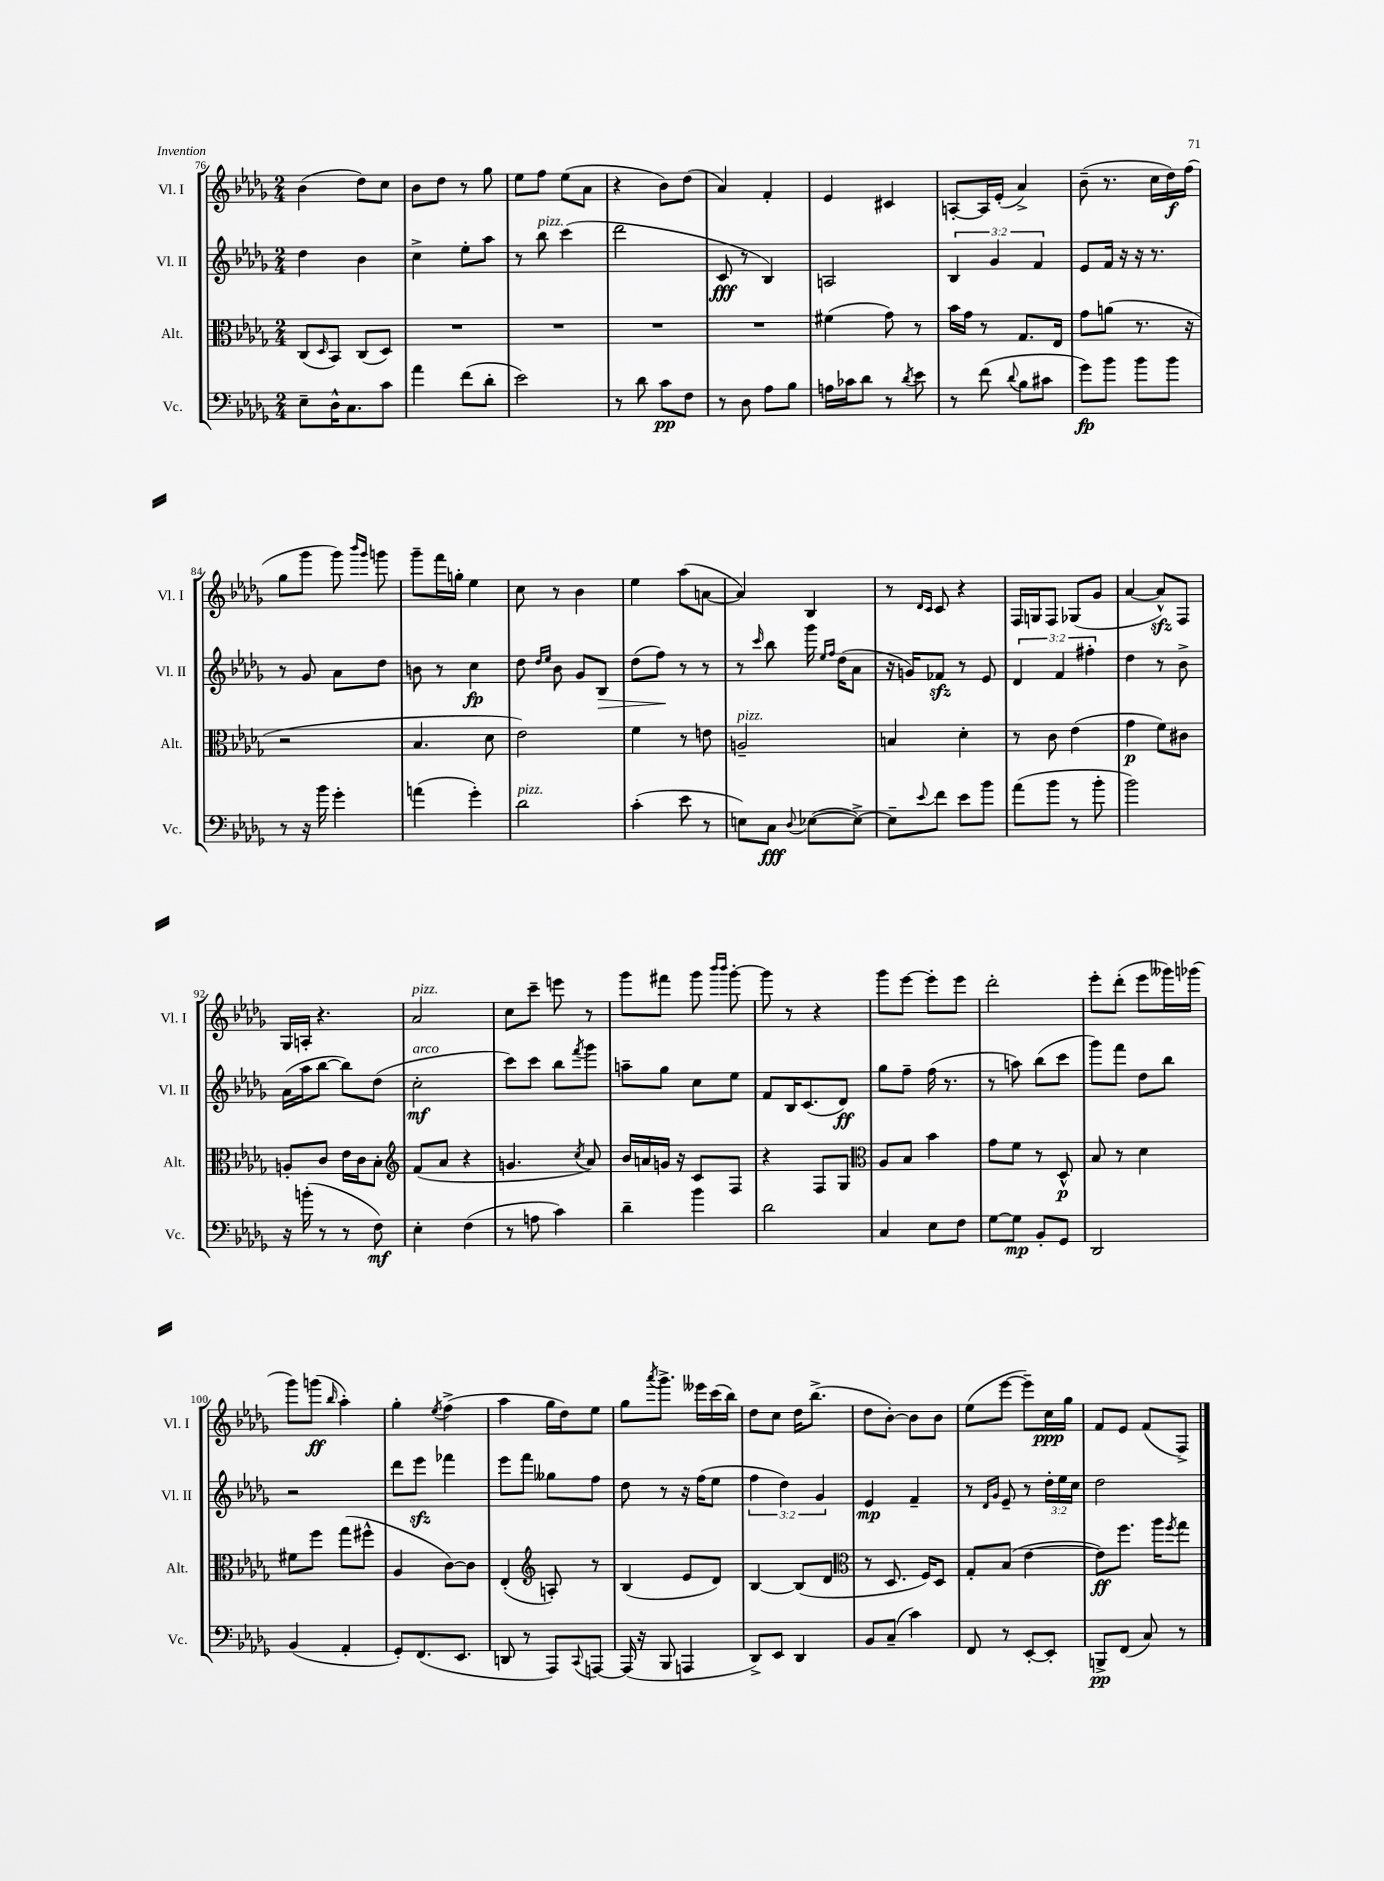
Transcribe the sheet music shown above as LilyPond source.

<<
\new StaffGroup <<
\new Staff = "s0" \with { instrumentName = "Vl. I" shortInstrumentName = "Vl. I" } {
    \clef treble \key des \major \numericTimeSignature \time 2/4
    bes'4( des''8) c''8 |
    bes'8 des''8 r8 ges''8 |
    ees''8 f''8 ees''8( aes'8 |
    r4 bes'8) des''8( |
    aes'4) f'4-. |
    ees'4 cis'4 |
    a8~-. a16 ees'16-.( aes'4->) |
    bes'8--( r8. c''16 des''16\f) f''16( |
    ges''8 ges'''8 ges'''8) \grace { bes'''16 ges'''16 } g'''8 |
    ges'''8-- f'''16 g''16-. ees''4 |
    c''8 r8 bes'4 |
    ees''4 aes''8( a'8~ |
    a'4) bes4 |
    r8 \grace { des'16 c'16 } c'8 r4 |
    f16 g16 f8 ges8( ges'8 |
    aes'4~ aes'8-^\sfz) f8 |
    ges16 a16-. r4. |
    aes'2^\markup { \italic "pizz." } |
    c''8 c'''8-- e'''8 r8 |
    ges'''8 fis'''8 ges'''8 \grace { bes'''16 bes'''16 } ges'''8~-. |
    ges'''8 r8 r4 |
    ges'''8 ees'''8~ ees'''8-. ees'''8 |
    des'''2-. |
    ees'''8-. des'''8-.( ees'''8 geses'''16) ges'''16( |
    ges'''8) g'''8\ff( \grace { bes''16 } aes''4-.) |
    ges''4-. \acciaccatura { ees''8 } f''4->( |
    aes''4 ges''16 des''16) ees''8 |
    ges''8 \acciaccatura { aes'''8 } ges'''8.-> eeses'''16 c'''16( bes''16) |
    des''8 c''8 des''16 bes''8.->( |
    des''8 bes'8~-.) bes'8 bes'8 |
    ees''8( ees'''8~ ees'''8--) c''16\ppp ges''16 |
    f'8 ees'8 f'8( f8->) \bar "|." |
}
\new Staff = "s1" \with { instrumentName = "Vl. II" shortInstrumentName = "Vl. II" } {
    \clef treble \key des \major \numericTimeSignature \time 2/4 \override Staff.TupletNumber.text = #tuplet-number::calc-fraction-text
    des''4 bes'4 |
    c''4-> ees''8-. aes''8 |
    r8 bes''8^\markup { \italic "pizz." } c'''4( |
    des'''2 |
    c'8\fff r8 bes4) |
    a2 |
    \tuplet 3/2 { bes4 ges'4 f'4 } |
    ees'8 f'16 r16 r16 r8. |
    r8 ges'8 aes'8 des''8 |
    b'8 r8 c''4\fp |
    des''8 \grace { des''16 ees''16 } bes'8 ges'8 bes8\> |
    des''8( f''8\!) r8 r8 |
    r8 \grace { c'''16 } bes''8 ges'''16 \grace { ees''16 f''16 } des''16( aes'8 |
    r16 g'16) fes'8\sfz r8 ees'8 |
    \tuplet 3/2 { des'4 f'4 fis''4-. } |
    des''4 r8 bes'8-> |
    aes'16( aes''16 bes''8~ bes''8) des''8( |
    c''2-.\mf^\markup { \italic "arco" } |
    c'''8) c'''8 bes''8 \acciaccatura { f'''8 } ges'''8 |
    a''8-- ges''8 c''8 ees''8 |
    f'8 bes16 c'8.( des'8\ff) |
    ges''8 f''8-- f''16( r8. |
    r8 a''8) bes''8( c'''8 |
    ges'''8) f'''8 des''8 bes''8 |
    r2 |
    des'''8 ees'''8\sfz fes'''4 |
    ees'''8 f'''8 geses''8 f''8 |
    des''8 r8 r16 f''16( ees''8 |
    \tuplet 3/2 { f''4 des''4) ges'4 } |
    ees'4\mp f'4-- |
    r8 \grace { des'16 ges'16 } ees'8-- r8 \tuplet 3/2 { des''16-. ees''16 c''16 } |
    des''2 \bar "|." |
}
\new Staff = "s2" \with { instrumentName = "Alt." shortInstrumentName = "Alt." } {
    \clef alto \key des \major \numericTimeSignature \time 2/4
    c8( \grace { des16 } bes,8) c8( des8) |
    R2 |
    R2 |
    R2 |
    R2 |
    fis'4( ges'8) r8 |
    bes'16 ges'16 r8 ges8. ees16 |
    ges'8 a'8( r8. r16 |
    r2 |
    bes4. des'8 |
    ees'2) |
    f'4 r8 e'8 |
    a2--^\markup { \italic "pizz." } |
    b4 des'4-. |
    r8 c'8 ees'4( |
    ges'4\p f'8) cis'8 |
    a8-. c'8 ees'16 c'16 bes8-. |
    \clef treble f'8( aes'8 r4 |
    g'4. \acciaccatura { c''8 } aes'8) |
    bes'16 a'16 g'16 r16 c'8 f8 |
    r4 f8 ges8 |
    \clef alto aes8 bes8 bes'4 |
    ges'8 f'8 r8 des8-^\p |
    bes8 r8 des'4 |
    fis'8 f''8 ges''8( fis''8-^ |
    aes4 c'8~) c'8 |
    ees4-.( \clef treble a8-.) r8 |
    bes4( ees'8 des'8) |
    bes4~ bes8( des'8 |
    \clef alto r8 des8. f16) des8 |
    ges8-. bes8( ees'4~ |
    ees'8\ff) f''8. aes''16 \acciaccatura { f''8 } ges''8 \bar "|." |
}
\new Staff = "s3" \with { instrumentName = "Vc." shortInstrumentName = "Vc." } {
    \clef bass \key des \major \numericTimeSignature \time 2/4
    ees8-- des16-^ c8. c'8 |
    aes'4 f'8( des'8-. |
    ees'2) |
    r8 des'8 c'8\pp f8 |
    r8 des8 aes8 bes8 |
    a16 ces'16 des'8 r8 \acciaccatura { des'8 } ees'8 |
    r8 f'8( \appoggiatura { des'8 } bes8 cis'8 |
    ges'8\fp) bes'8 bes'8 bes'8 |
    r8 r16 bes'16 ges'4-. |
    a'4( ges'4-.) |
    des'2^\markup { \italic "pizz." } |
    c'4-.( ees'8 r8 |
    e8) c8\fff \appoggiatura { des8 } ees8~( ees8~->) |
    ees8-- \appoggiatura { ees'8 } f'8 ees'8 bes'8 |
    aes'8( bes'8 r8 bes'8-. |
    bes'2) |
    r16 b'16-.( r8 r8 f8\mf) |
    ees4-. f4( |
    r8 a8 c'4) |
    des'4-- bes'4 |
    des'2 |
    c4 ees8 f8 |
    ges8~ ges8\mp bes,8-. ges,8 |
    des,2 |
    bes,4( aes,4-. |
    ges,8-.) f,8.( ees,8. |
    d,8 r8 aes,,8) \appoggiatura { c,8 } a,,8~ |
    a,,16( r16 bes,,8 a,,4 |
    des,8->) ees,8 des,4 |
    bes,8 c8--( c'4) |
    f,8 r8 ees,8~-. ees,8-. |
    b,,8->\pp f,8( c8) r8 \bar "|." |
}
>>
>>
\layout { \context { \Score currentBarNumber = #76 } }
